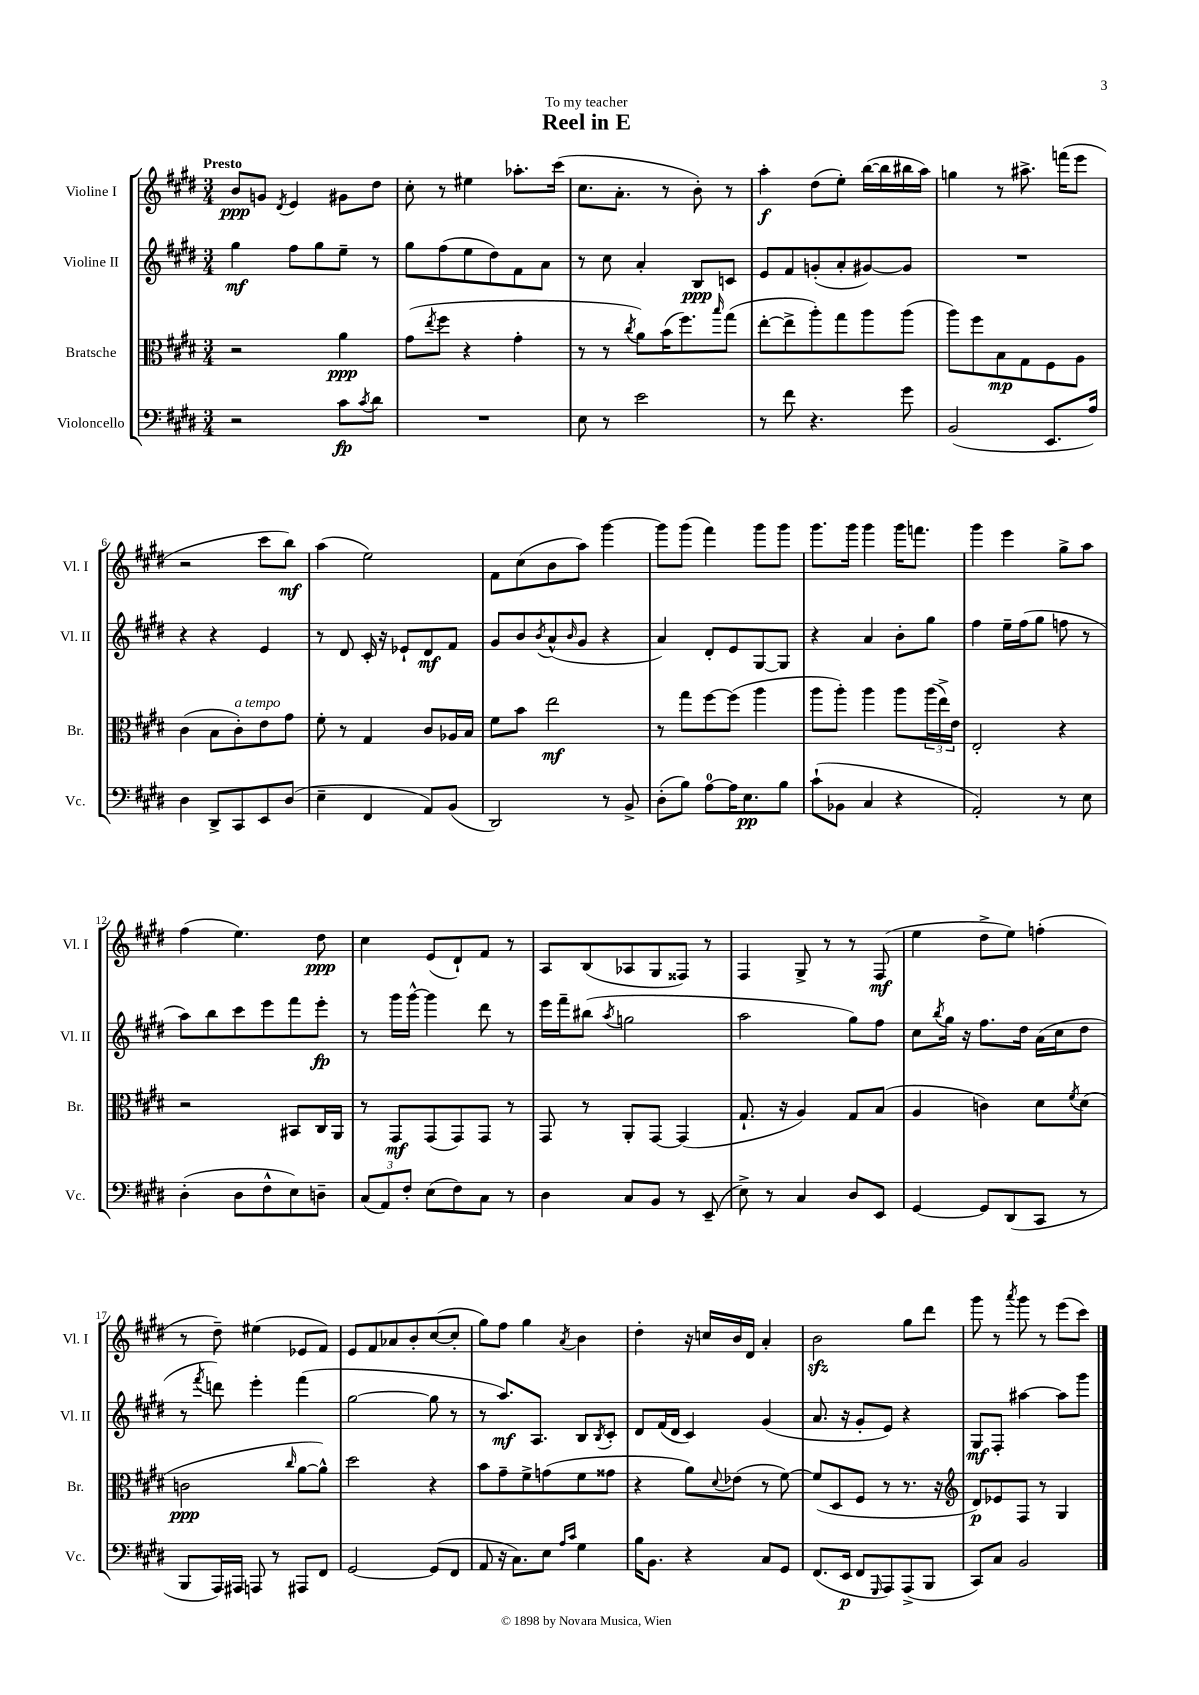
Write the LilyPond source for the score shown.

\header { title = "Reel in E" dedication = "To my teacher" }
<<
\new StaffGroup <<
\new Staff = "s0" \with { instrumentName = "Violine I" shortInstrumentName = "Vl. I" } {
    \clef treble \key e \major \numericTimeSignature \time 3/4 \tempo "Presto"
    b'8\ppp g'8 \acciaccatura { dis'8 } e'4 gis'8 dis''8 |
    cis''8-. r8 eis''4 aes''8.-. cis'''16( |
    cis''8. a'8.-. r8 b'8-.) r8 |
    a''4-.\f dis''8( e''8-.) b''16~( b''16 bis''16 a''16) |
    g''4 r8 ais''8.-> f'''16( e'''8 |
    r2 cis'''8 b''8\mf) |
    a''4( e''2) |
    fis'8 cis''8( b'8 a''8) gis'''4~ |
    gis'''8 gis'''8( fis'''4) gis'''8 gis'''8 |
    gis'''8. gis'''16 gis'''4 gis'''16 f'''8. |
    gis'''4 e'''4 gis''8-> a''8 |
    fis''4( e''4.) dis''8\ppp |
    cis''4 e'8( dis'8-!) fis'8 r8 |
    a8 b8( aes8 gis8 fisis8) r8 |
    fis4 gis8-> r8 r8 fis8\mf( |
    e''4 dis''8-> e''8) f''4-.( |
    r8 dis''8--) eis''4( ees'8 fis'8) |
    e'8 fis'8 aes'8 b'8-. cis''8~( cis''8-. |
    gis''8) fis''8 gis''4 \acciaccatura { a'8 } b'4 |
    dis''4-. r16 c''16 b'16 dis'16 a'4-. |
    b'2\sfz gis''8 dis'''8 |
    gis'''8 r8 \acciaccatura { a'''8 } gis'''8 r8 e'''8( cis'''8) \bar "|." |
}
\new Staff = "s1" \with { instrumentName = "Violine II" shortInstrumentName = "Vl. II" } {
    \clef treble \key e \major \numericTimeSignature \time 3/4
    gis''4\mf fis''8 gis''8 e''8-- r8 |
    gis''8 fis''8( e''8 dis''8) fis'8 a'8 |
    r8 cis''8 a'4-. b8\ppp c'8 |
    e'8 fis'8 g'8-.( a'8-. gis'8~) gis'8 |
    R2. |
    r4 r4 e'4 |
    r8 dis'8 cis'16-. r16 ees'8-! dis'8\mf fis'8 |
    gis'8 b'8 \acciaccatura { b'8 } a'8-^( \grace { b'16 } gis'8 r4 |
    a'4) dis'8-. e'8 gis8~ gis8 |
    r4 a'4 b'8-. gis''8 |
    fis''4 e''16-- fis''16( gis''8 f''8 r8 |
    a''8) b''8 cis'''8 e'''8 fis'''8 e'''8-.\fp |
    r8 gis'''16 gis'''16~-^ gis'''4 dis'''8 r8 |
    e'''16 fis'''16-- bis''8( \acciaccatura { a''8 } g''2 |
    a''2 gis''8) fis''8 |
    cis''8 \acciaccatura { b''8 } gis''16 r16 fis''8. dis''16 a'16( cis''16 dis''8 |
    r8 \acciaccatura { fis'''8 } d'''8) e'''4-. fis'''4( |
    gis''2~ gis''8 r8 |
    r8 a''8.\mf) a8. b8 \acciaccatura { b8 } cis'8-. |
    dis'8 fis'16( dis'16 cis'4) gis'4( |
    a'8. r16 gis'8-. e'8) r4 |
    gis8\mf fis8-. ais''4~ ais''8 gis'''8 \bar "|." |
}
\new Staff = "s2" \with { instrumentName = "Bratsche" shortInstrumentName = "Br." } {
    \clef alto \key e \major \numericTimeSignature \time 3/4
    r2 a'4\ppp |
    gis'8( \acciaccatura { e''8 } fis''8 r4 gis'4-. |
    r8 r8 \acciaccatura { cis''8 } a'8) b'16( fis''8.) \grace { b''16 } gis''8( |
    e''8~-. e''8-> a''8-.) gis''8 a''8 a''8( |
    a''8) fis''8 b8\mp gis8 fis8 a8 |
    cis'4( b8 cis'8-.^\markup { \italic "a tempo" }) e'8 gis'8 |
    fis'8-. r8 gis4 cis'8 aes16 b16 |
    fis'8 b'8 e''2\mf |
    r8 gis''8 fis''8~ fis''8( a''4 |
    a''8 a''8-.) a''4 a''8 \tuplet 3/2 { a''16( e''16->) e'16 } |
    e2-. r4 |
    r2 bis,8 cis16 a,16 |
    r8 gis,8\mf gis,8( gis,8) gis,8 r8 |
    gis,8 r8 a,8-. gis,8~ gis,4( |
    gis8.-! r16 a4) gis8 b8( |
    a4 c'4) dis'8 \acciaccatura { fis'8 } dis'8( |
    c'2\ppp \grace { cis''16 } a'8~ a'8-^) |
    dis''2 r4 |
    b'8 gis'8-- fis'8-> g'8( fis'8 gisis'8 |
    r4 a'8) \appoggiatura { dis'8 } ees'8( r8 fis'8~) |
    fis'8( dis8 fis8 r8 r8. r16 |
    \clef treble dis'8\p) ees'8 fis8 r8 gis4 \bar "|." |
}
\new Staff = "s3" \with { instrumentName = "Violoncello" shortInstrumentName = "Vc." } {
    \clef bass \key e \major \numericTimeSignature \time 3/4
    r2 cis'8\fp \acciaccatura { cis'8 } dis'8 |
    R2. |
    e8 r8 e'2 |
    r8 fis'8 r4. gis'8 |
    b,2( e,8. a16) |
    dis4 dis,8-> cis,8 e,8 dis8( |
    e4-- fis,4 a,8) b,8( |
    dis,2) r8 b,8-> |
    dis8-.( b8) a8-0~ a16 e8.\pp b8 |
    cis'8-!( bes,8 cis4 r4 |
    a,2-.) r8 e8 |
    dis4-.( dis8 fis8-^ e8) d8-- |
    \tuplet 3/2 { cis8( a,8) fis8-. } e8( fis8) cis8 r8 |
    dis4 cis8 b,8 r8 e,8--( |
    e8->) r8 cis4 dis8 e,8 |
    gis,4~ gis,8 dis,8( cis,8 r8 |
    b,,8 a,,16) ais,,16 a,,8 r8 ais,,8 fis,8 |
    gis,2~ gis,8( fis,8 |
    a,8 r16 cis8.) e8 \grace { a16 cis'16 } gis4 |
    b16 b,8. r4 cis8 gis,8 |
    fis,8.( e,16\p fis,8 \grace { gis,,16 } a,,8) a,,8->( b,,8 |
    cis,8) cis8 b,2 \bar "|." |
}
>>
>>
